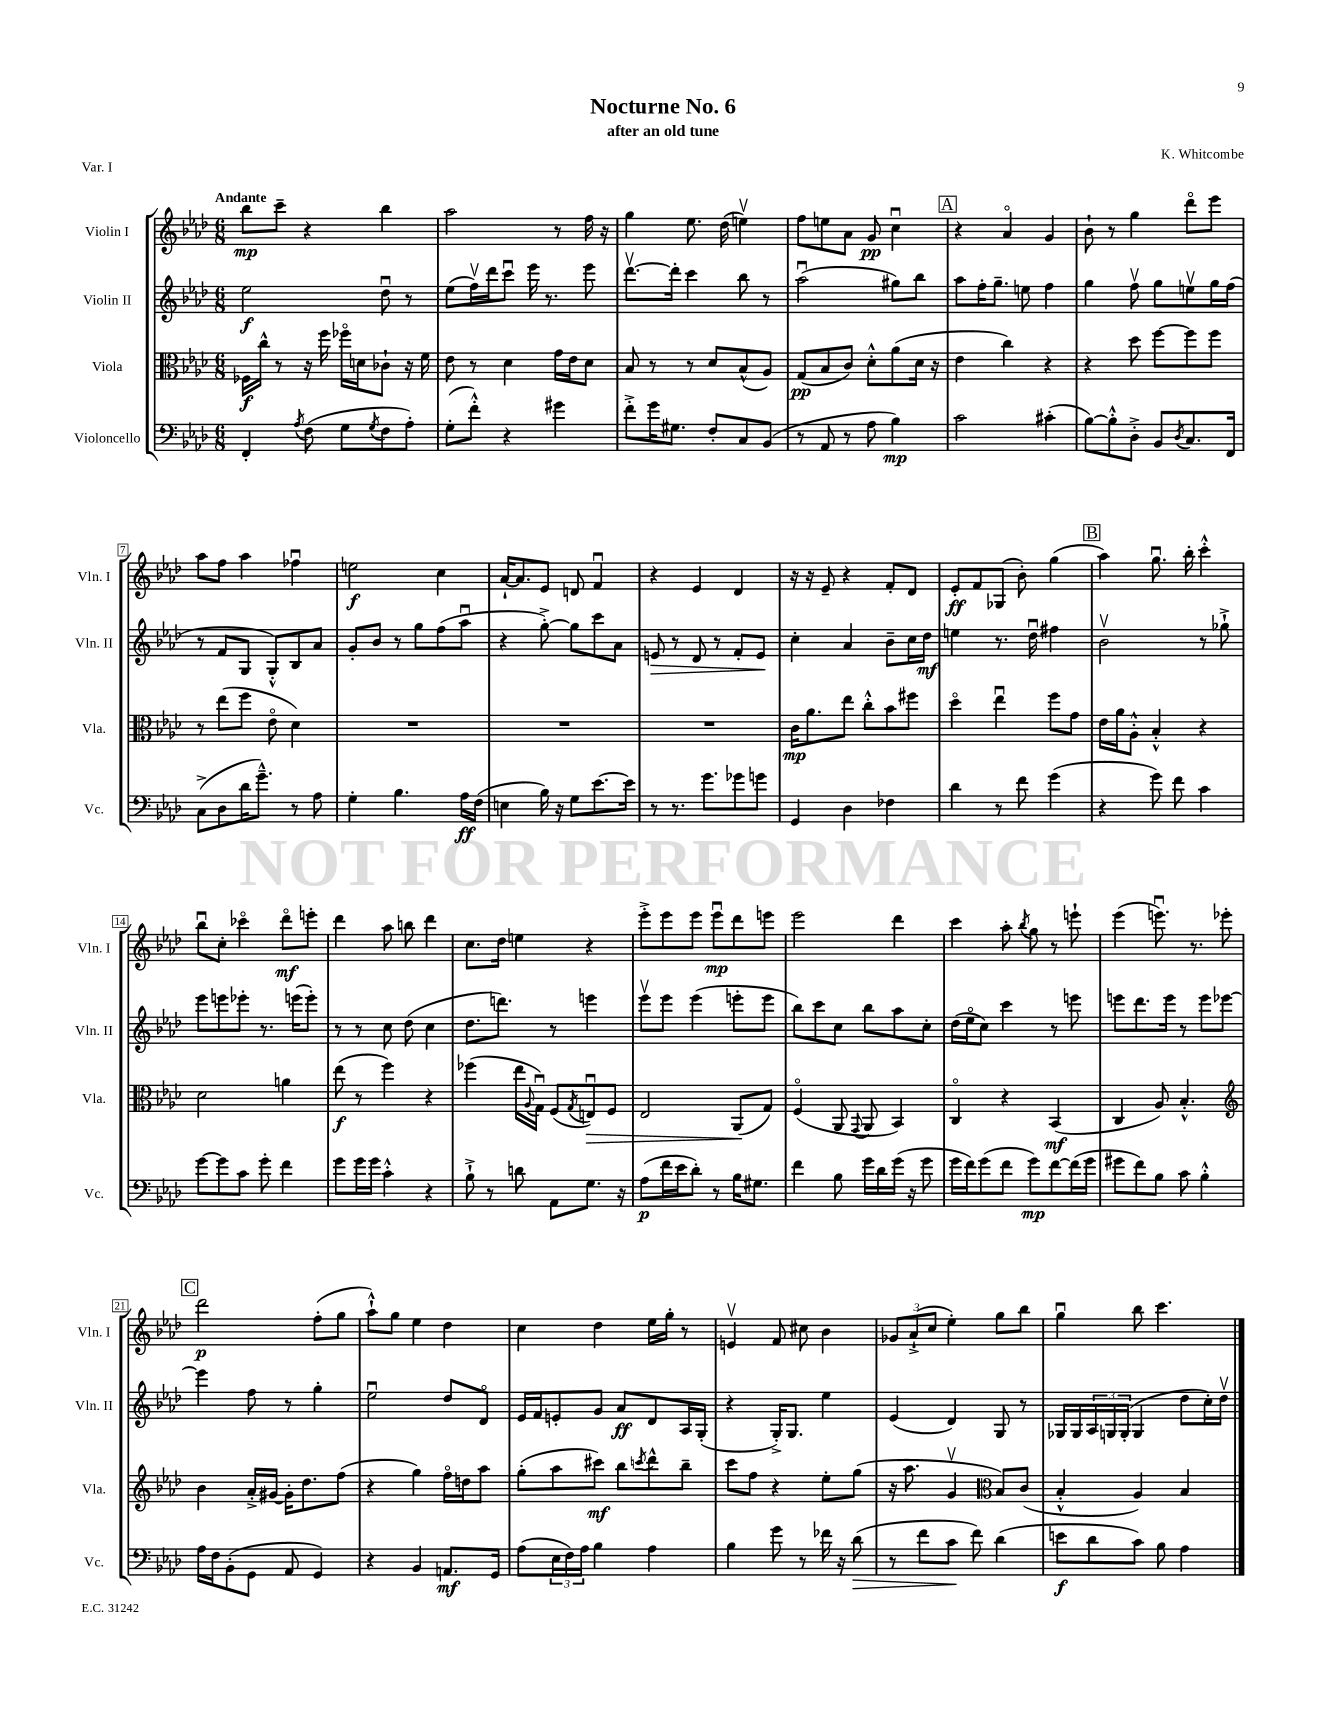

**kern	**kern	**kern	**kern
*staff4	*staff3	*staff2	*staff1
*clefF4	*clefC3	*clefG2	*clefG2
*k[b-e-a-d-]	*k[b-e-a-d-]	*k[b-e-a-d-]	*k[b-e-a-d-]
*M6/8	*M6/8	*M6/8	*M6/8
4FF'	16F-	2ee-	8bb-
.	16cc^^	.	.
.	8r	.	8ccc~
8qA-	.	.	.
(8F	16r	.	4r
.	16ff	.	.
8G	16ff-o	.	.
.	16d	.	.
8qG	.	.	.
8F	8c-`	8dd-u	4bb-
8A-')	16r	8r	.
.	16f	.	.
=	=	=	=
(8G'	8e-	(8ee-	2aa-
8f'^^)	8r	16ffv)	.
.	.	16ddd-	.
4r	4d-	8cccu	.
.	.	16eee-	.
.	.	8.r	.
4g#	16g	.	8r
.	16e-	.	.
.	8d-	8eee-	16ff
.	.	.	16r
=	=	=	=
8f'^	8B-	[8.ddd-v	4gg
16g	8r	.	.
8.G#	.	16ddd-']	.
.	8r	4ccc	8.ee-
8F'	8d-	.	.
.	.	.	(16dd-
8C	(8B-^^	8bb-	4eev)
(8BB-	8A-)	8r	.
=	=	=	=
8r	(8G	(2aa-u	8ff
8AA-	8B-	.	8ee
8r	8c)	.	8a-
8A-	8d-'^^	.	8g
4B-)	(8a-	8gg#)	4ccu
.	16d-	8bb-	.
.	16r	.	.
=	=	=	=
2c	4e-	8aa-	4r
.	.	16ff'	.
.	.	8.gg~	.
.	4cc)	.	4a-o
.	.	8ee	.
(4c#'	4r	4ff	4g
=	=	=	=
[8B-)	4r	4gg	8b-`
8B-'^^]	.	.	8r
8D-'^	8dd-	8ffv	4gg
8BB-	[8ff	8gg	.
8qD-	.	.	.
8.C	8ff]	8eev	8ddd-o
.	8ff	16gg	8eee-
16FF	.	(16ff	.
=	=	=	=
(8C^	8r	8r	8aa-
8D-	(8ee-	8f	8ff
16d-	8ff	8G	4aa-
8.g~^^)	.	.	.
.	8e-o	8G'^^)	.
8r	4d-)	8B-	4ff-u
8A-	.	8a-	.
=	=	=	=
4G'	2.r	8g'	2ee
.	.	8b-	.
4.B-	.	8r	.
.	.	8gg	.
.	.	(8ff	4cc
16A-	.	8aa-u	.
(16F	.	.	.
=	=	=	=
4E	2.r	4r	[16a-`
.	.	.	8.a-]
16B-)	.	[8gg'^)	8e-
16r	.	.	.
8G	.	8gg]	8d
[8.e-	.	8ccc	4fu
.	.	8a-	.
16e-]	.	.	.
=	=	=	=
8r	2.r	8e	4r
8.r	.	8r	.
.	.	8d-	4e-
8.g	.	.	.
.	.	8r	.
8g-	.	8f'	4d-
8g	.	8e	.
=	=	=	=
4GG	16c	4cc'	16r
.	8.a-	.	16r
.	.	.	8e-~
4D-	8ee-	4a-	4r
.	8cc'^^	.	.
4F-	8b-	8b-~	8f'
.	8ff#	16cc	8d-
.	.	16dd-	.
=	=	=	=
4d-	4dd-o	4ee	8e-'
.	.	.	8f
8r	4ee-u	8.r	(8G-
8f	.	.	8b-')
.	.	16dd-u	.
(4g	8ff	4ff#	(4gg
.	8g	.	.
=	=	=	=
4r	16e-	2b-v	4aa-)
.	16a-	.	.
.	8A-'^^	.	.
8g)	4B-'^^	.	8.ggu
8f	.	.	.
.	.	.	16bb-'
4c	4r	8r	4ccc'^^
.	.	8gg-`^	.
=	=	=	=
[8g	2d-	8eee-	8bb-u
8g]	.	8eee	8cc'
8c	.	8eee-'	4ccc-o
8g'	.	8.r	.
4f	4a	.	8ddd-o
.	.	(16eee	.
.	.	8eee')	8eee'
=	=	=	=
8g	(8ee-	8r	4ddd-
16g	8r	8r	.
16g	.	.	.
4c'^^	4ff)	8cc	8aa-
.	.	(8dd-	8bb
4r	4r	4cc	4ddd-
=	=	=	=
8B-`^	(4ff-	8.dd-	8.cc
8r	.	.	.
.	.	8.ddd)	16dd-
8d	16ee-	.	4ee
.	8qqA-	.	.
.	16Gu)	.	.
8AA-	(8F	8r	.
.	8qG	.	.
8.G	8Eu)	4eee	4r
.	8F	.	.
16r	.	.	.
=	=	=	=
(8A-	2E-	8eee-v	8eee-'^
16f	.	8eee-	8eee-
16e-	.	.	.
8d-')	.	(4eee-	8eee-
8r	.	.	8eee-u
16B-	(8AA-	8eee'	8ddd-
8.G#	.	.	.
.	8G)	8eee	8eee
=	=	=	=
4f	(4Fo	8bb-)	2eee-
.	.	8ccc	.
8B-	8AA-	8cc	.
.	8qqGG	.	.
16g	8AA-	8bb-	.
16d-	.	.	.
(16g	4BB-)	8aa-	4ddd-
16r	.	.	.
8g	.	8cc'	.
=	=	=	=
16g	4Co	(16dd-	4ccc
16f)	.	16ee-o	.
(8g	.	8cc)	.
8f	4r	4ccc	8aa-'
.	.	.	8qbb-
8g)	.	.	8gg
[8f	(4BB-	8r	8r
(16f]	.	8eee	8eee`
16g	.	.	.
=	=	=	=
8g#	4C	8eee	(4eee-
8f)	.	8.ddd-	.
8B-	8A-)	.	8.eeeu)
.	.	16eee	.
8c	4.B-'^^	8r	.
.	.	.	8.r
4B-'^^	.	8eee	.
.	.	[8eee-	8eee-'
=	=	=	=
*	*clefG2	*	*
16A-	4b-	4eee-]	2ddd-
16F	.	.	.
(8BB-'	.	.	.
8GG	16a-'^	8ff	.
.	[16g#	.	.
8AA-	16g#']	8r	.
.	8.dd-	.	.
4GG)	.	4gg'	(8ff'
.	(8ff	.	8gg
=	=	=	=
4r	4r	2ee-u	8aa-`^^)
.	.	.	8gg
4BB-	4gg)	.	4ee-
8.AA	16ffo	8dd-	4dd-
.	16dd	.	.
.	8aa-	8d-o	.
16GG	.	.	.
=	=	=	=
(8A-	(8gg'	16e-	4cc
.	.	16f	.
24E-	8aa-	8e'	.
24F)	.	.	.
24A-	.	.	.
4B-	8ccc#)	8g	4dd-
.	8bb-	8a-	.
.	8qccc	.	.
4A-	8ddd-^^	8d-	16ee-
.	.	.	16gg'
.	8bb-~	16A-	8r
.	.	(16G'	.
=	=	=	=
4B-	8ccc	4r	4ev
.	8ff	.	.
8g	4r	16G'^)	8f
.	.	8.G	.
8r	.	.	8cc#
16f-	8ee-'	4ee-	4b-
16r	.	.	.
(8d-	(8gg	.	.
=	=	=	=
8r	16r	(4e-	12g-
.	8.aa-	.	.
.	.	.	(12a-`^
8f	.	.	.
.	.	.	12cc
8c	4gv	4d-)	4ee-')
8f)	.	.	.
*	*clefC3	*	*
(4d-	8B-)	8G	8gg
.	(8c	8r	8bb-
=	=	=	=
8e	4B-'^^	16G-	4ggu
.	.	16G-	.
8d-	.	24A-	.
.	.	24G	.
.	.	(24G'	.
8c)	4A-)	4G	8bb-
8B-	.	.	4.ccc
4A-	4B-	8dd-	.
.	.	16cc')	.
.	.	16dd-v	.
==	==	==	==
*-	*-	*-	*-
